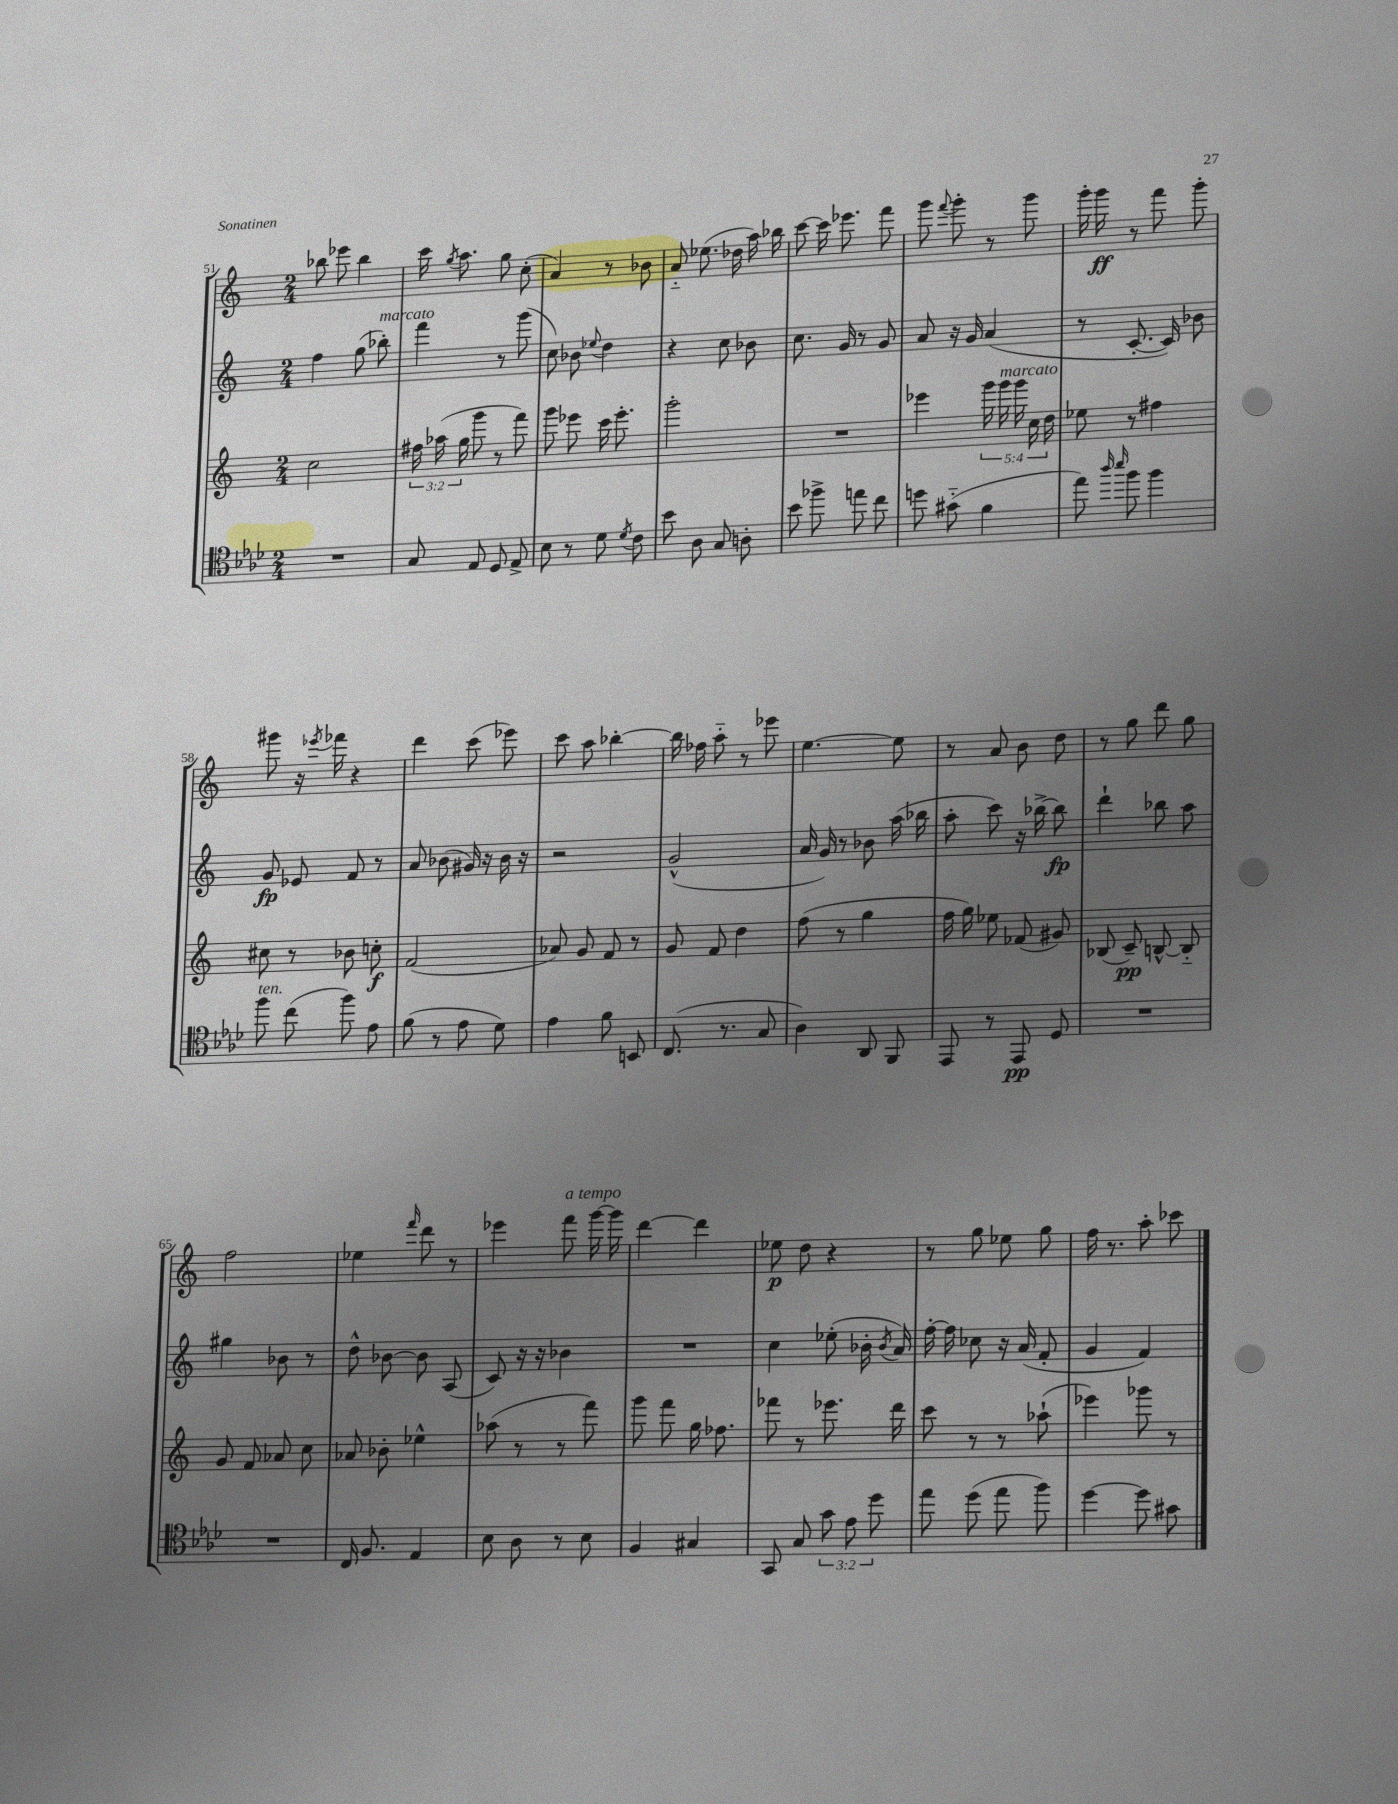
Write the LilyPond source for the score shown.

<<
\new StaffGroup <<
\new Staff = "s0" {
    \clef treble \key c \major \numericTimeSignature \time 2/4
    \autoBeamOff bes''8 ees'''8 bes''4 |
    c'''16 \acciaccatura { g''8 } a''8. g''8 c''8-.( |
    a'4) r8 bes'8 |
    a'8-_ ees''8.( des''16 a''16) bes''16 |
    c'''8~ c'''16 ees'''8. f'''8 |
    g'''8 \appoggiatura { f'''8 } g'''8-. r8 g'''8 |
    g'''16-. g'''16\ff r8 f'''8 g'''8-. |
    gis'''8 r16 \acciaccatura { ees'''8 } fes'''16 r4 |
    d'''4 c'''8( ees'''8) |
    c'''8 a''8 bes''4~-. |
    bes''16 fes''16 a''8-_ r8 ees'''8 |
    e''4.~ e''8 |
    r8 a'8 b'8 d''8 |
    r8 g''8 d'''8 g''8 |
    f''2 |
    ees''4 \grace { f'''16 } d'''8 r8 |
    ees'''4 f'''8^\markup { \italic "a tempo" } g'''16~ g'''16 |
    d'''4~ d'''4 |
    ees''8\p d''8 r4 |
    r8 g''8 ees''8 g''8 |
    f''16 r8. a''8-. ces'''8 \bar "|." |
}
\new Staff = "s1" {
    \clef treble \key c \major \numericTimeSignature \time 2/4
    \autoBeamOff f''4 g''8( bes''8-.^\markup { \italic "marcato" }) |
    f'''4 r8 g'''8( |
    c''8) bes'8 \appoggiatura { ees''8 } d''4 |
    r4 c''8 bes'8 |
    c''8. g'16 r8 g'8 |
    a'8 r16 g'16 a'4( |
    r8 c'8.~-. c'16) bes'8 |
    g'8\fp ees'8 f'8 r8 |
    a'8 bes'8( gis'16) r16 bes'16 r16 |
    r2 |
    g'2-^( |
    a'16 g'16) r8 bes'8 a''16( bes''16 |
    a''8-. c'''8) r16 bes''16~-> bes''8\fp |
    d'''4-! bes''8 a''8 |
    gis''4 bes'8 r8 |
    d''8-^ bes'8~ bes'8 a8( |
    c'8) r16 r16 bes'4 |
    R2 |
    c''4 ees''8-.( bes'16-. \acciaccatura { bes'8 } a'16) |
    f''16~-. f''16 ces''8 r16 a'16( f'8-. |
    g'4 f'4) \bar "|." |
}
\new Staff = "s2" {
    \clef treble \key c \major \numericTimeSignature \time 2/4 \override Staff.TupletNumber.text = #tuplet-number::calc-fraction-text
    \autoBeamOff c''2 |
    \tuplet 3/2 { fis''16 aes''16( g''16 } g'''8 r8 f'''8) |
    g'''8 ees'''8 c'''16 ees'''8.-. |
    g'''2-. |
    R2 |
    ees'''4 \tuplet 5/4 { g'''16 g'''16^\markup { \italic "marcato" } g'''16 c''16 d''16 } |
    ees''8 r8 fis''4 |
    cis''8 r8 bes'8 c''8-.\f |
    f'2( |
    aes'8) g'8 f'8 r8 |
    g'8 f'8 d''4 |
    f''8( r8 g''4 |
    f''16 g''16) ees''8 fes'8( gis'8) |
    bes8( c'8--\pp) b8~-^ b8-_ |
    g'8 f'8 aes'8 c''8 |
    aes'8 bes'8-. ees''4-^ |
    aes''8( r8 r8 f'''8) |
    g'''8 f'''8 g''16 fes''8. |
    fes'''8 r8 ees'''8. d'''16 |
    c'''8 r8 r8 aes''8-!( |
    ees'''4) ges'''8 r8 \bar "|." |
}
\new Staff = "s3" {
    \clef tenor \key aes \major \numericTimeSignature \time 2/4 \override Staff.TupletNumber.text = #tuplet-number::calc-fraction-text
    \autoBeamOff R2 |
    g8 ees8 des8 ees8-> |
    bes8 r8 des'8 \acciaccatura { des'8 } c'8 |
    bes'8 aes8 g8 a8-. |
    bes'8 fes''8-> e''8 c''8 |
    d''8 gis'8-_( f'4 |
    ees''8) \grace { aes''16 bes''16 } f''8 f''4 |
    f''8^\markup { \italic "ten." } c''8( f''8) ees'8 |
    f'8( r8 ees'8 des'8) |
    ees'4 f'8 b,8 |
    c8.( r8. g8 |
    aes4) aes,8 f,8 |
    ees,8 r8 ees,8\pp des8 |
    R2 |
    R2 |
    c16 f8. ees4 |
    bes8 aes8 r8 bes8 |
    f4 gis4 |
    g,8 g8 \tuplet 3/2 { g'8 ees'8 des''8 } |
    ees''8 des''8( ees''8 f''8) |
    des''4~ des''8 gis'8 \bar "|." |
}
>>
>>
\layout { \context { \Score currentBarNumber = #51 } }
